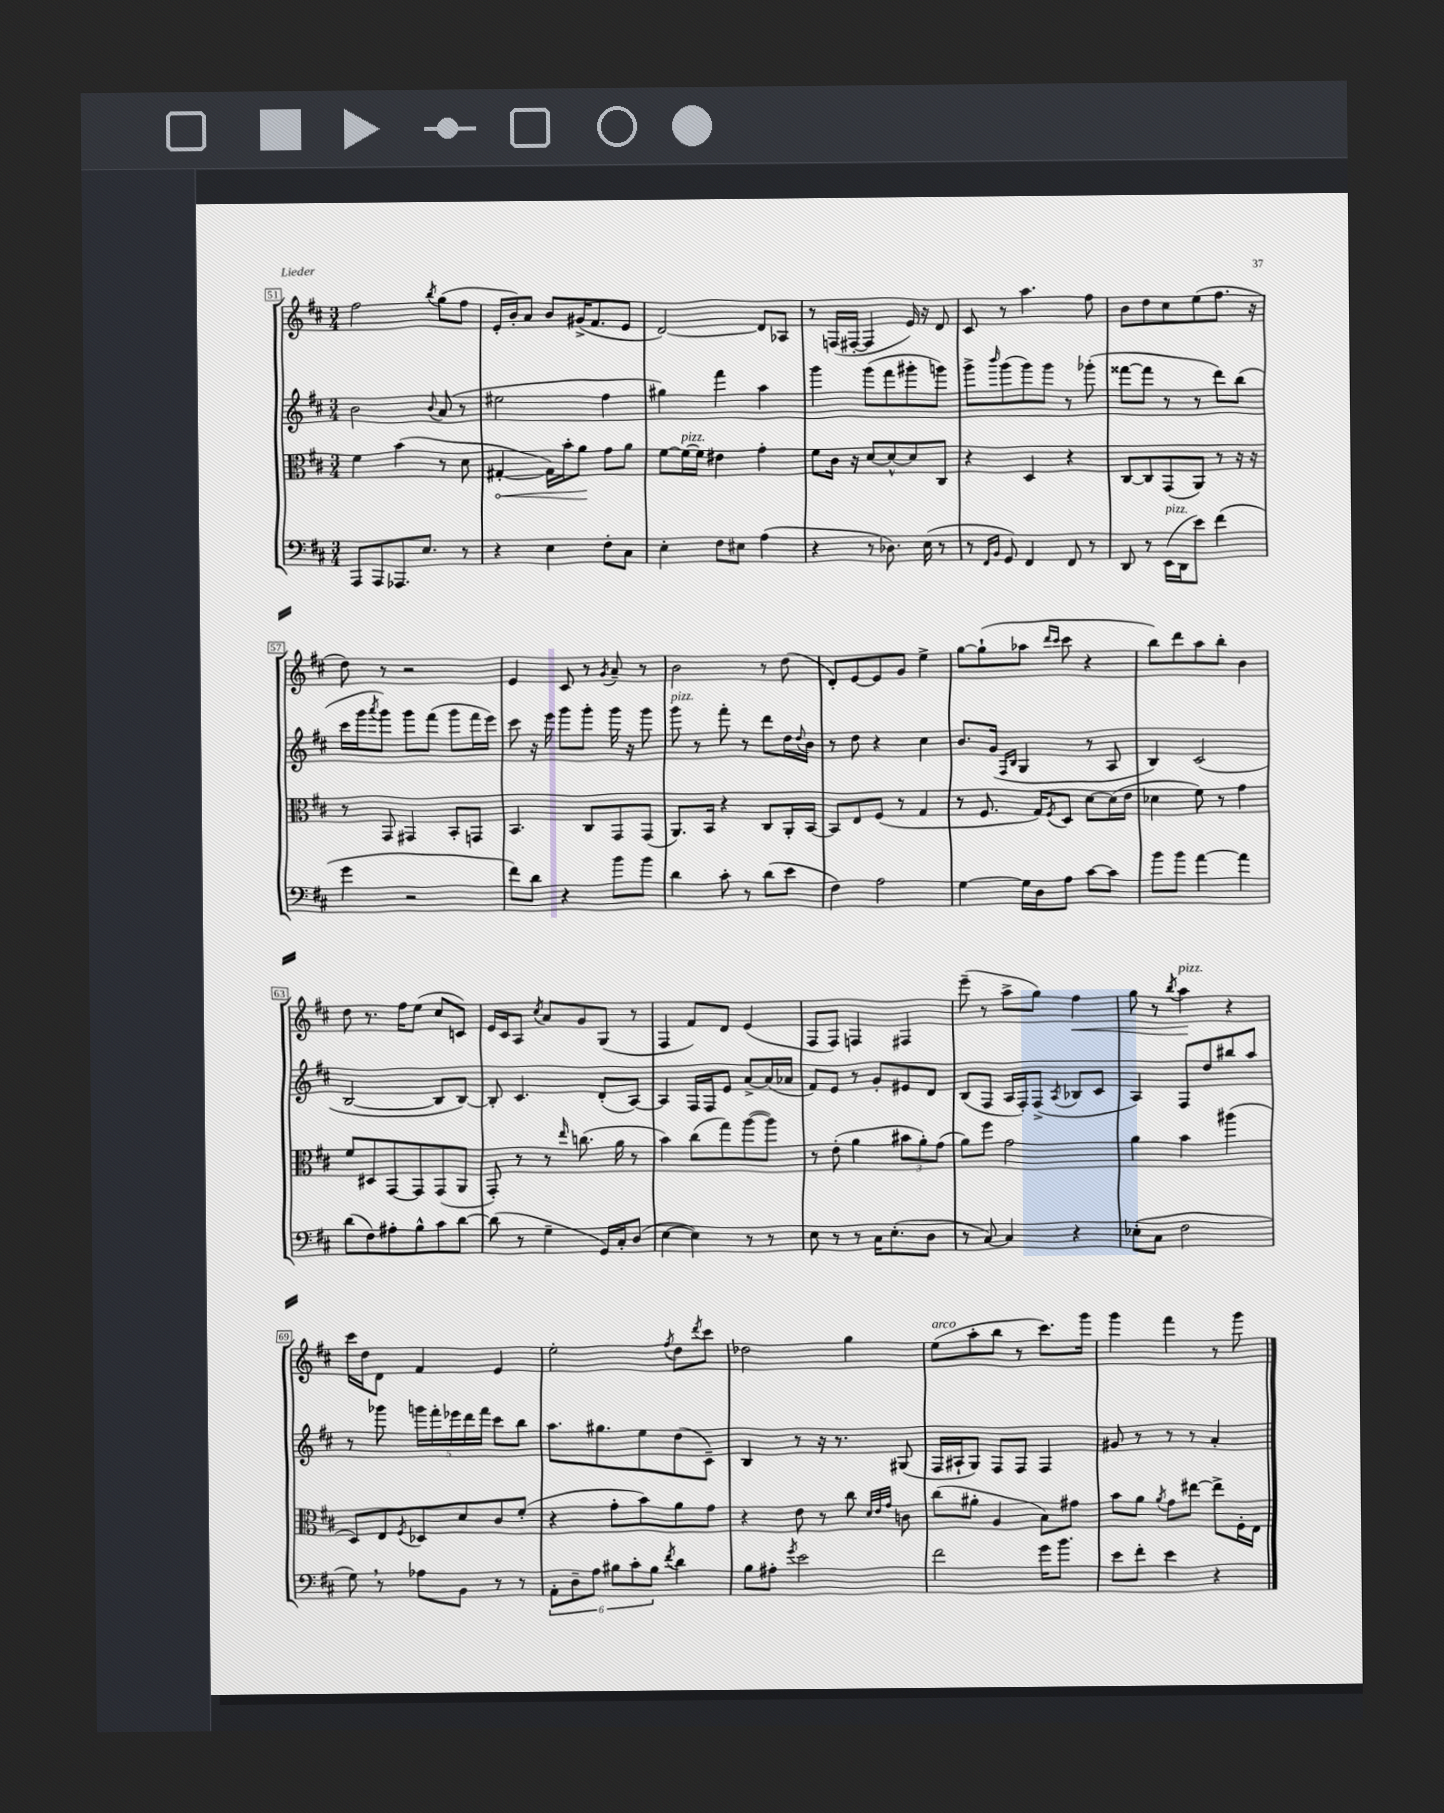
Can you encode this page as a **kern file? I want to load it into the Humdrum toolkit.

**kern	**kern	**dynam	**kern	**kern	**dynam
*part4	*part3	*part3	*part2	*part1	*part1
*staff4	*staff3	*staff3	*staff2	*staff1	*staff1
*clefF4	*clefC3	*	*clefG2	*clefG2	*
*k[f#c#]	*k[f#c#]	*	*k[f#c#]	*k[f#c#]	*
*M3/4	*M3/4	*	*M3/4	*M3/4	*
=51	=51	=51	=51	=51	=51
8AAA/L	4f#\	.	2b\	2ff#\	.
8AAA/	.	.	.	.	.
8.AAA-X/	(4b\	.	.	.	.
8.E/J	.	.	.	.	.
.	.	.	8qqb/	8qbb/	.
.	8r	.	(8a/	(8gg\L	.
8r	8d\	.	8r	8ff#\J	.
=52	=52	=52	=52	=52	=52
!	!	!LO:HP:b	!	!	!
4r	[4G#X'/	<	2ee#X\	16e'/LL	.
.	.	.	.	16b'/J)	.
.	.	.	.	8a/J	.
4E\	16G#\LL])	.	.	8b/L	.
.	16b'\J	.	.	.	.
.	8a\J	.	.	(16g#X^/K	.
.	.	.	.	8.f#/	.
8F#'\L	8g\L	[	4ff#\	.	.
8C#\J	8a\J	.	.	8e/J	.
=53	=53	=53	=53	=53	=53
4E'\	[8f#\L	.	4gg#X\)	[2d/)	.
!	!LO:TX:a:i:t=pizz.	!	!	!	!
.	16f#\L_	.	.	.	.
.	16f#\JJ]	.	.	.	.
8F#\L	4e#X\	.	4fff#\	.	.
8E#X\J	.	.	.	.	.
(4A\	4g'\	.	4aa\	8d/L]	.
.	.	.	.	8A-X/J	.
=54	=54	=54	=54	=54	=54
4r	8f#\L	.	4ggg\	8r	.
.	16c#\Jk	.	.	(16Fn/LL	.
.	16r	.	.	[16F#X'/JJ	.
8r	[8d/L	.	(8ggg\L	4F#/]	.
8.D-X\)	8d^^/_	.	8fff#\	.	.
.	8d/]	.	8ggg#X'\	16e/)	.
(16E\	.	.	.	16r	.
8r	8C#/J	.	8gggn\J)	8d/	.
=55	=55	=55	=55	=55	=55
8r	4r	.	8ggg^\L	8c#/	.
16qqFF#/LL	.	.	.	.	.
16qqBB/JJ	.	.	16qqbbb/	.	.
8GG/)	.	.	(8ggg\	8r	.
4FF#/	4D/	.	8ggg\)	4.aa\	.
.	.	.	8ggg\J	.	.
8FF#/	4r	.	8r	.	.
8r	.	.	(8ggg-X'\	8ff#\	.
=56	=56	=56	=56	=56	=56
8DD/	[8C#/L	.	[8fff##X\L	8b\L	.
8r	8C#/]	.	8fff##\J]	8dd\	.
!LO:TX:a:i:t=pizz.	!	!	!	!	!
(16EE\LL	(8GG/	.	8r	8cc#\	.
16DD\J	.	.	.	.	.
8e\J)	8AA/J)	.	8r	(8ee\	.
(4f#\	8r	.	8ddd\L)	8.ff#\J	.
.	16r	.	(8bb\J	.	.
.	16r	.	.	16r	.
!!LO:LB:g=z
=57	=57	=57	=57	=57	=57
4g\	8r	.	16ccc#\LL	8dd\)	.
.	.	.	16ggg\J	.	.
.	.	.	8qaaa/	.	.
.	8GG/	.	8ggg\J)	8r	.
2r	4GG#X/	.	8ggg\L	2r	.
.	.	.	(8fff#\J	.	.
.	8BB'/L	.	8ggg\L	.	.
.	8GGn/J	.	16fff#\L	.	.
.	.	.	16eee\JJ)	.	.
=58	=58	=58	=58	=58	=58
8f#\L)	4.BB/	.	8ccc#\	4e/	.
8d\J	.	.	16r	.	.
.	.	.	16eee\	.	.
4r	.	.	8ggg\L	8c#/	.
.	8C#/L	.	8ggg'\J	8r	.
.	.	.	.	8qg/	.
8b\L	8GG/	.	16ggg\	8a~/	.
.	.	.	16r	.	.
8b\J	(8GG/J	.	8ggg\	8r	.
=59	=59	=59	=59	=59	=59
!	!	!	!LO:TX:a:i:t=pizz.	!	!
4d\	8.AA/L)	.	8ggg\	2b\	.
.	.	.	8r	.	.
.	16BB/Jk	.	.	.	.
8c#'\	4r	.	8fff#'\	.	.
8r	.	.	8r	.	.
(8d\L	8C#/L	.	8ddd\L	8r	.
8e\J	16AA'/L	.	16dd\L	(8dd\	.
.	.	.	8qqdd/	.	.
.	[16BB/JJ	.	16b\JJ	.	.
=60	=60	=60	=60	=60	=60
4F#\)	8BB/L]	.	8r	8d'/L)	.
.	8E/	.	8dd\	[8e/	.
2A\	(8F#/J	.	4r	8e/]	.
.	8r	.	.	8g/J	.
.	4G/	.	4cc#\	4ee^\	.
=61	=61	=61	=61	=61	=61
[4G\	8r	.	8.b/L	[8gg\L	.
.	8.F#/	.	.	(8gg`\]	.
.	.	.	(16g/Jk	.	.
.	.	.	16qqF#/LL	.	.
.	.	.	16qqB/JJ	.	.
16G\LL]	.	.	4G/	8aa-X\J	.
16D\J	16G/KL)	.	.	.	.
.	.	.	.	16qqddd/LL	.
.	8qF#/	.	.	16qqccc#/JJ	.
8A\J	8D/J	.	.	8ccc#\	.
[8c#\L	[8d\L	.	8r	4r	.
8c#\J]	(16d\L]	.	8A/	.	.
.	16e\JJ	.	.	.	.
=62	=62	=62	=62	=62	=62
8b\L	4d-X\	.	4B/)	8bb\L)	.
8b\J	.	.	.	8ddd\	.
[4a\	8f#\)	.	(2c#/	8aa\	.
.	8r	.	.	8bb'\J	.
4a\]	4g\	.	.	4b\	.
!!LO:LB:g=z
=63	=63	=63	=63	=63	=63
(8d\L	8f#/L	.	[2B/	8dd\	.
8F#\)	8D#X/	.	.	8.r	.
8A#X'\	[8GG/	.	.	.	.
.	.	.	.	16ff#\KL	.
8B^^\	8GG/]	.	.	(8ee\J	.
8c#\	(8GG/	.	8B/L]	8cc#/L	.
[8d\J	8AA/J	.	[8B/J)	8cn/J)	.
=64	=64	=64	=64	=64	=64
(8d\]	8GG'/)	.	8B'/]	16e/LL	.
.	.	.	.	16c#/J	.
8r	8r	.	4.c#/	8A/J	.
.	.	.	.	8qcc#/	.
4G~\	8r	.	.	8a/L	.
.	16qqee/	.	.	.	.
.	(8.ccn\	.	.	8g/	.
16GG/LL)	.	.	(8d'/L	(8G/J	.
16C#'/J	16a\	.	.	.	.
(8D/J	8r	.	[8A/J)	8r	.
=65	=65	=65	=65	=65	=65
[4E\	4b\)	.	4A/]	4F#/	.
4E\])	(8cc#\L	.	16F#/LL	8f#/L)	.
.	.	.	16F#/J	.	.
.	8gg\)	.	8e/J	8d/J	.
8r	([8aa\	.	[8a^/L	(4e/	.
8r	8aa\J])	.	(16a/L]	.	.
.	.	.	16a-X/JJ	.	.
=66	=66	=66	=66	=66	=66
8E\	8r	.	8f#/L)	8F#/L	.
8r	(8e'\	.	8e/J	8F#/J)	.
8r	4a\	.	8r	4Fn/	.
16C#\KL	.	.	8g'/L	.	.
(8.E'\	.	.	.	.	.
.	12b#X\L	.	8e#X/	4F#X/	.
.	12a'\)	.	.	.	.
8D\J	.	.	8d/J	.	.
.	(12g\J	.	.	.	.
=67	=67	=67	=67	=67	=67
8r	8a\L)	.	(8B/L	(8eee~\	.
[8C#/)	8ff#\J	.	8F#/J	8r	.
4C#/]	2g\	.	16A/LL	8aa^\L	.
.	.	.	16F#'/J)	.	.
.	.	.	(8F#^/J	8gg\J)	.
.	.	.	8qA/	.	.
!	!	!	!	!	!LO:HP:b
4r	.	.	8B-X/L	4ff#\	<
.	.	.	8c#/J	.	.
=68	=68	=68	=68	=68	=68
(8E-X'\L	4a\	.	4A/)	8gg\	.
8C#\J	.	.	.	8r	.
.	.	.	.	8qbb/	.
!	!	!	!	!LO:TX:a:i:t=pizz.	!
2F#\	4b\	.	8F#/L	4aa\	.
.	.	.	8dd/	.	.
.	(4aa#X\	.	8bb#X/	4r	[
.	.	.	8aa/J	.	.
!!LO:LB:g=z
=69	=69	=69	=69	=69	=69
8G,\)	8D/L)	.	8r	16ccc#\LL	.
.	.	.	.	16dd\J	.
8r	8E/	.	8ggg-X\	8d\J	.
.	8qF#/	.	.	.	.
8A-X\L	8D-X/	.	20gggn\LL	4f#/	.
.	.	.	20fff#'\	.	.
.	.	.	20eee-X\	.	.
8BB\J	8d/	.	.	.	.
.	.	.	20ddd\	.	.
.	.	.	20fff#\JJ	.	.
8r	8c#/	.	8ccc#\L	4e/	.
8r	(8f#'/J	.	8bb\J	.	.
=70	=70	=70	=70	=70	=70
12AA'\L	4r	.	8.aa\L	2ee'\	.
12D~\	.	.	.	.	.
12A\J	.	.	.	.	.
.	.	.	8.gg#X\	.	.
12B#X\L	8g'\L	.	.	.	.
12c#'\	.	.	.	.	.
.	8b\)	.	8ee\	.	.
12B#\J	.	.	.	.	.
8qf#/	.	.	.	8qff#/	.
4d\	8a\	.	(8dd\	8dd\L	.
.	.	.	.	8qddd/	.
.	8g\J	.	8c#~\J)	8ccc#\J	.
=71	=71	=71	=71	=71	=71
8B\L	4r	.	4B/	2dd-X\	.
8A#X'\J	.	.	.	.	.
8qg/	.	.	.	.	.
2e\	8e\	.	8r	.	.
.	8r	.	16r	.	.
.	.	.	8.r	.	.
.	8cc#\	.	.	4gg\	.
.	32qqd/LLL	.	.	.	.
.	32qqe/	.	.	.	.
.	32qqg/JJJ	.	.	.	.
.	8cn\	.	(8G#X/	.	.
=72	=72	=72	=72	=72	=72
!	!	!	!	!LO:TX:a:i:t=arco	!
2f#\	(8cc#\L	.	16F#/LL	(8ee\L	.
.	.	.	16A#X`/J	.	.
.	8a#X'\J	.	8G/J)	8aa'\	.
.	4A/	.	8F#/L	8bb\J	.
.	.	.	8F#/J	8r	.
16g\KL	8B\L)	.	4F#/	8.ccc#\L)	.
8.b\J	.	.	.	.	.
.	8g#X\J	.	.	.	.
.	.	.	.	16ggg\Jk	.
=73	=73	=73	=73	=73	=73
8e\L	8b\L	.	8g#X/	4ggg\	.
8f#'\J	8a\J	.	8r	.	.
.	8qa/	.	.	.	.
4e\	8g\L	.	8r	4fff#\	.
.	[8ee#X\J	.	8r	.	.
4r	8ee#^\L]	.	4a'/	8r	.
.	16F#'\L	.	.	8ggg\	.
.	16E\JJ	.	.	.	.
==	==	==	==	==	==
*-	*-	*-	*-	*-	*-
